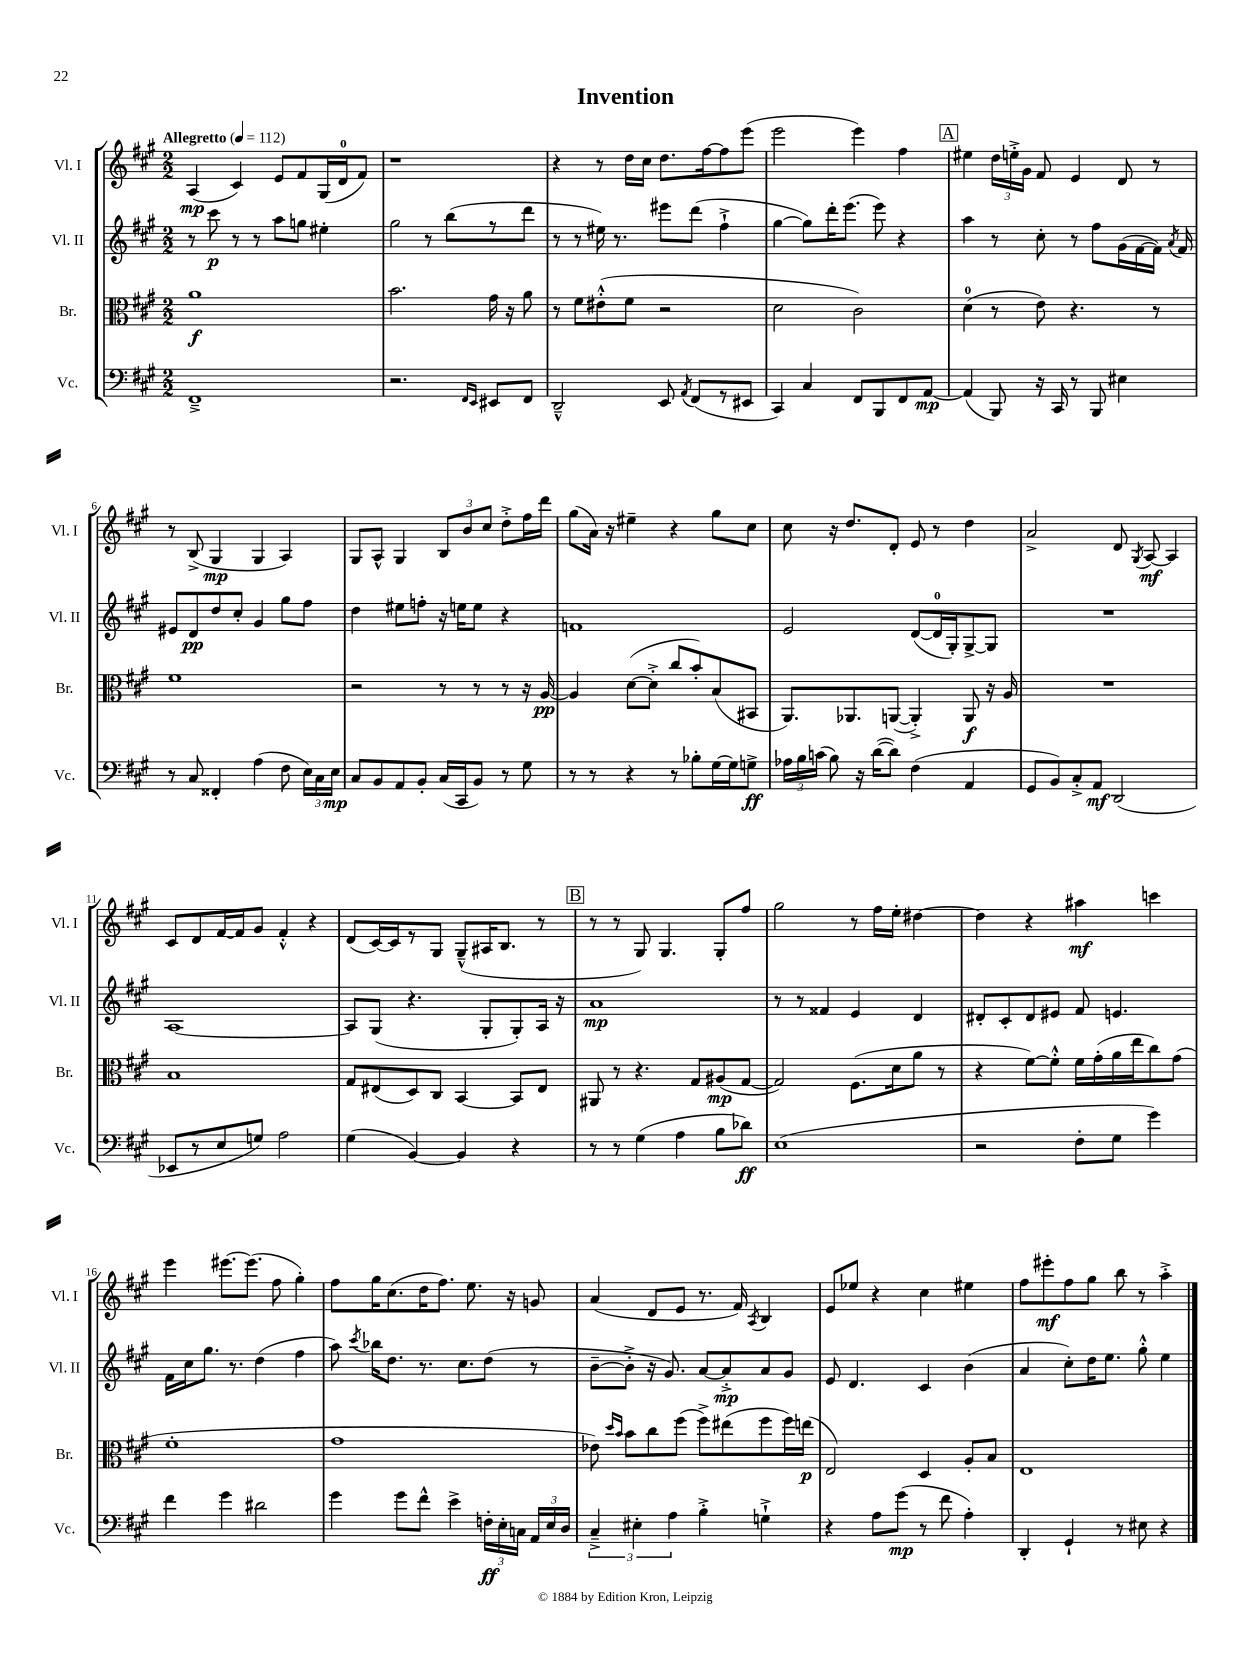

**kern	**kern	**kern	**kern
*staff4	*staff3	*staff2	*staff1
*clefF4	*clefC3	*clefG2	*clefG2
*k[f#c#g#]	*k[f#c#g#]	*k[f#c#g#]	*k[f#c#g#]
*M2/2	*M2/2	*M2/2	*M2/2
*MM112	*MM112	*MM112	*MM112
1FF#~^	1a	8r	(4A
.	.	8ccc#	.
.	.	8r	4c#)
.	.	8r	.
.	.	8aa	8e
.	.	8gg	8f#
.	.	4ee#'	(16G#
.	.	.	16d
.	.	.	8f#)
=	=	=	=
2.r	2.b	2gg#	1r
.	.	8r	.
.	.	(8bb	.
16qqFF#	.	.	.
16qqEE	.	.	.
8EE#	16g#	8r	.
.	16r	.	.
8FF#	8a	8ddd	.
=	=	=	=
2DD~^^	8r	8r	4r
.	8f#	8r	.
.	(8e#'^^	16ee#)	8r
.	.	8.r	.
.	8f#	.	16dd
.	.	.	16cc#
8EE	2r	8eee#	8.dd
8qAA	.	.	.
(8FF#	.	(8ddd	.
.	.	.	[16ff#
8r	.	4ff#`^	8ff#]
8EE#	.	.	(8eee
=	=	=	=
4CC#)	2d	[4gg#	2eee
4C#	.	8gg#])	.
.	.	16ddd'	.
.	.	(8.eee	.
8FF#	2c#)	.	4eee)
8BBB	.	8eee)	.
8FF#	.	4r	4ff#
[8AA	.	.	.
=	=	=	=
(4AA]	(4d	4aa	4ee#
8BBB)	8r	8r	24dd
.	.	.	24ee'^
.	.	.	24g#
16r	8e)	8cc#'	8f#
16CC#	.	.	.
8r	4.r	8r	4e
8BBB	.	8ff#	.
4E#	.	(16g#	8d
.	.	[16f#	.
.	8r	16f#])	8r
.	.	8qa	.
.	.	16f#	.
=	=	=	=
8r	1f#	8e#	8r
8C#	.	8d	(8B^
4FF##'	.	8dd	4G#
.	.	8cc#'	.
(4A	.	4g#	4G#
8F#	.	8gg#	4A)
24E)	.	8ff#	.
24C#	.	.	.
24E	.	.	.
=	=	=	=
8C#	2r	4dd	8G#
8BB	.	.	8A^^
8AA	.	8ee#	4G#
8BB'	.	8ff'	.
(16C#	8r	16r	12B
16CC#	.	16ee	.
.	.	.	12b
8BB)	8r	8ee	.
.	.	.	12cc#
8r	8r	4r	8dd'^
8G#	16r	.	16ff#
.	[16A	.	16ddd
=	=	=	=
8r	4A]	1f	(8gg#
8r	.	.	16a)
.	.	.	16r
4r	([8d	.	4ee#~
.	8d'^]	.	.
8r	8cc#	.	4r
8B-'	8b')	.	.
[16G#	(8B	.	8gg#
16G#]	.	.	.
8G^	8BB#	.	8cc#
=	=	=	=
24A-	8.AA)	2e	8cc#
24B	.	.	.
(24c	.	.	.
8B)	.	.	16r
.	8.AA-	.	8.dd
16r	.	.	.
([16d	.	.	.
8d])	([8AA	.	8d'
(4F#	4AA'^])	([8d	8e
.	.	16d]	8r
.	.	16G#')	.
4AA	8AA	[8G#^	4dd
.	16r	8G#]	.
.	16A	.	.
=	=	=	=
8GG#	1r	1r	2a^
8BB)	.	.	.
8C#'^	.	.	.
8AA	.	.	.
(2DD	.	.	8d
.	.	.	8qG#
.	.	.	[8A
.	.	.	4A]
=	=	=	=
8EE-	1B	[1A	8c#
8r	.	.	8d
8E	.	.	[16f#
.	.	.	16f#]
8G)	.	.	8g#
2A	.	.	4f#'^^
.	.	.	4r
=	=	=	=
(4G#	8G#	8A]	(8d
.	(8E#	(8G#	[16c#)
.	.	.	16c#]
[4BB)	8D)	4.r	8r
.	8C#	.	8G#
4BB]	[4BB	.	(8G#~^^
.	.	8G#'	16A#
.	.	.	8.B
4r	8BB]	8G#')	.
.	8E#	16A	8r
.	.	16r	.
=	=	=	=
8r	8AA#	1a	8r
8r	8r	.	8r
(4G#	4.r	.	8G#)
.	.	.	4.G#
4A	.	.	.
.	8G#	.	.
8B	(8A#	.	8G#'
8d-)	[8G#	.	8ff#
=	=	=	=
(1E	2G#])	8r	2gg#
.	.	8r	.
.	.	4f##	.
.	(8.F#	4e	8r
.	.	.	16ff#
.	16d	.	16ee'
.	8a	4d	[4dd#
.	8r	.	.
=	=	=	=
2r	4r	8d#'	4dd#]
.	.	8c#'	.
.	[8f#)	8d#	4r
.	8f#'^^]	8e#	.
8F#'	16f#	8f#	4aa#
.	(16g#'	.	.
8G#	16a	4.e	.
.	16ee	.	.
4g#)	8cc#)	.	4ccc
.	(8g#	.	.
=	=	=	=
4f#	1f#'	16f#	4eee
.	.	16cc#	.
.	.	8.gg#	.
4g#	.	.	[8.eee#
.	.	8.r	.
.	.	.	(8.eee#]
2d#	.	(4dd	.
.	.	.	8ff#
.	.	4ff#	4gg#')
=	=	=	=
4g#	1g#	8aa)	8ff#
.	.	8qccc#	.
.	.	16bb-	16gg#
.	.	8.dd	(8.cc#
8g#	.	.	.
8f#^^	.	8.r	16dd
.	.	.	8.ff#)
4e^	.	.	.
.	.	8.cc#	.
.	.	.	8.ee
24F'	.	(8dd	.
24E'	.	.	.
.	.	.	16r
24C	.	.	.
24AA	.	8r	8g
24E	.	.	.
24D	.	.	.
=	=	=	=
6C#~^	8e-)	[8b~	(4a
.	16qqdd	.	.
.	16qqb	.	.
.	8b	8b'^]	.
6E#'	.	.	.
.	8cc#	16r	8d
.	.	8.g#)	.
6A	.	.	.
.	(8ff#	.	8e
4B'^	8ff#^)	[8a	8.r
.	(8ee#	8a'^]	.
.	.	.	16f#)
.	.	.	8qA
4G`^	8ff#	8a	4B
.	16ff#)	8g#	.
.	(16ee	.	.
=	=	=	=
4r	2E)	8e	8e
.	.	4.d	8ee-
8A	.	.	4r
(8g#	.	.	.
8r	4D	4c#	4cc#
8f#	.	.	.
4A')	8A'	(4b	4ee#
.	8B	.	.
=	=	=	=
4DD'	1E	4a	8ff#
.	.	.	8eee#'
4GG#`	.	8cc#')	8ff#
.	.	16dd	8gg#
.	.	8.ee	.
8r	.	.	8bb
8E#	.	8gg#'^^	8r
4r	.	4ee	4aa'^
==	==	==	==
*-	*-	*-	*-
